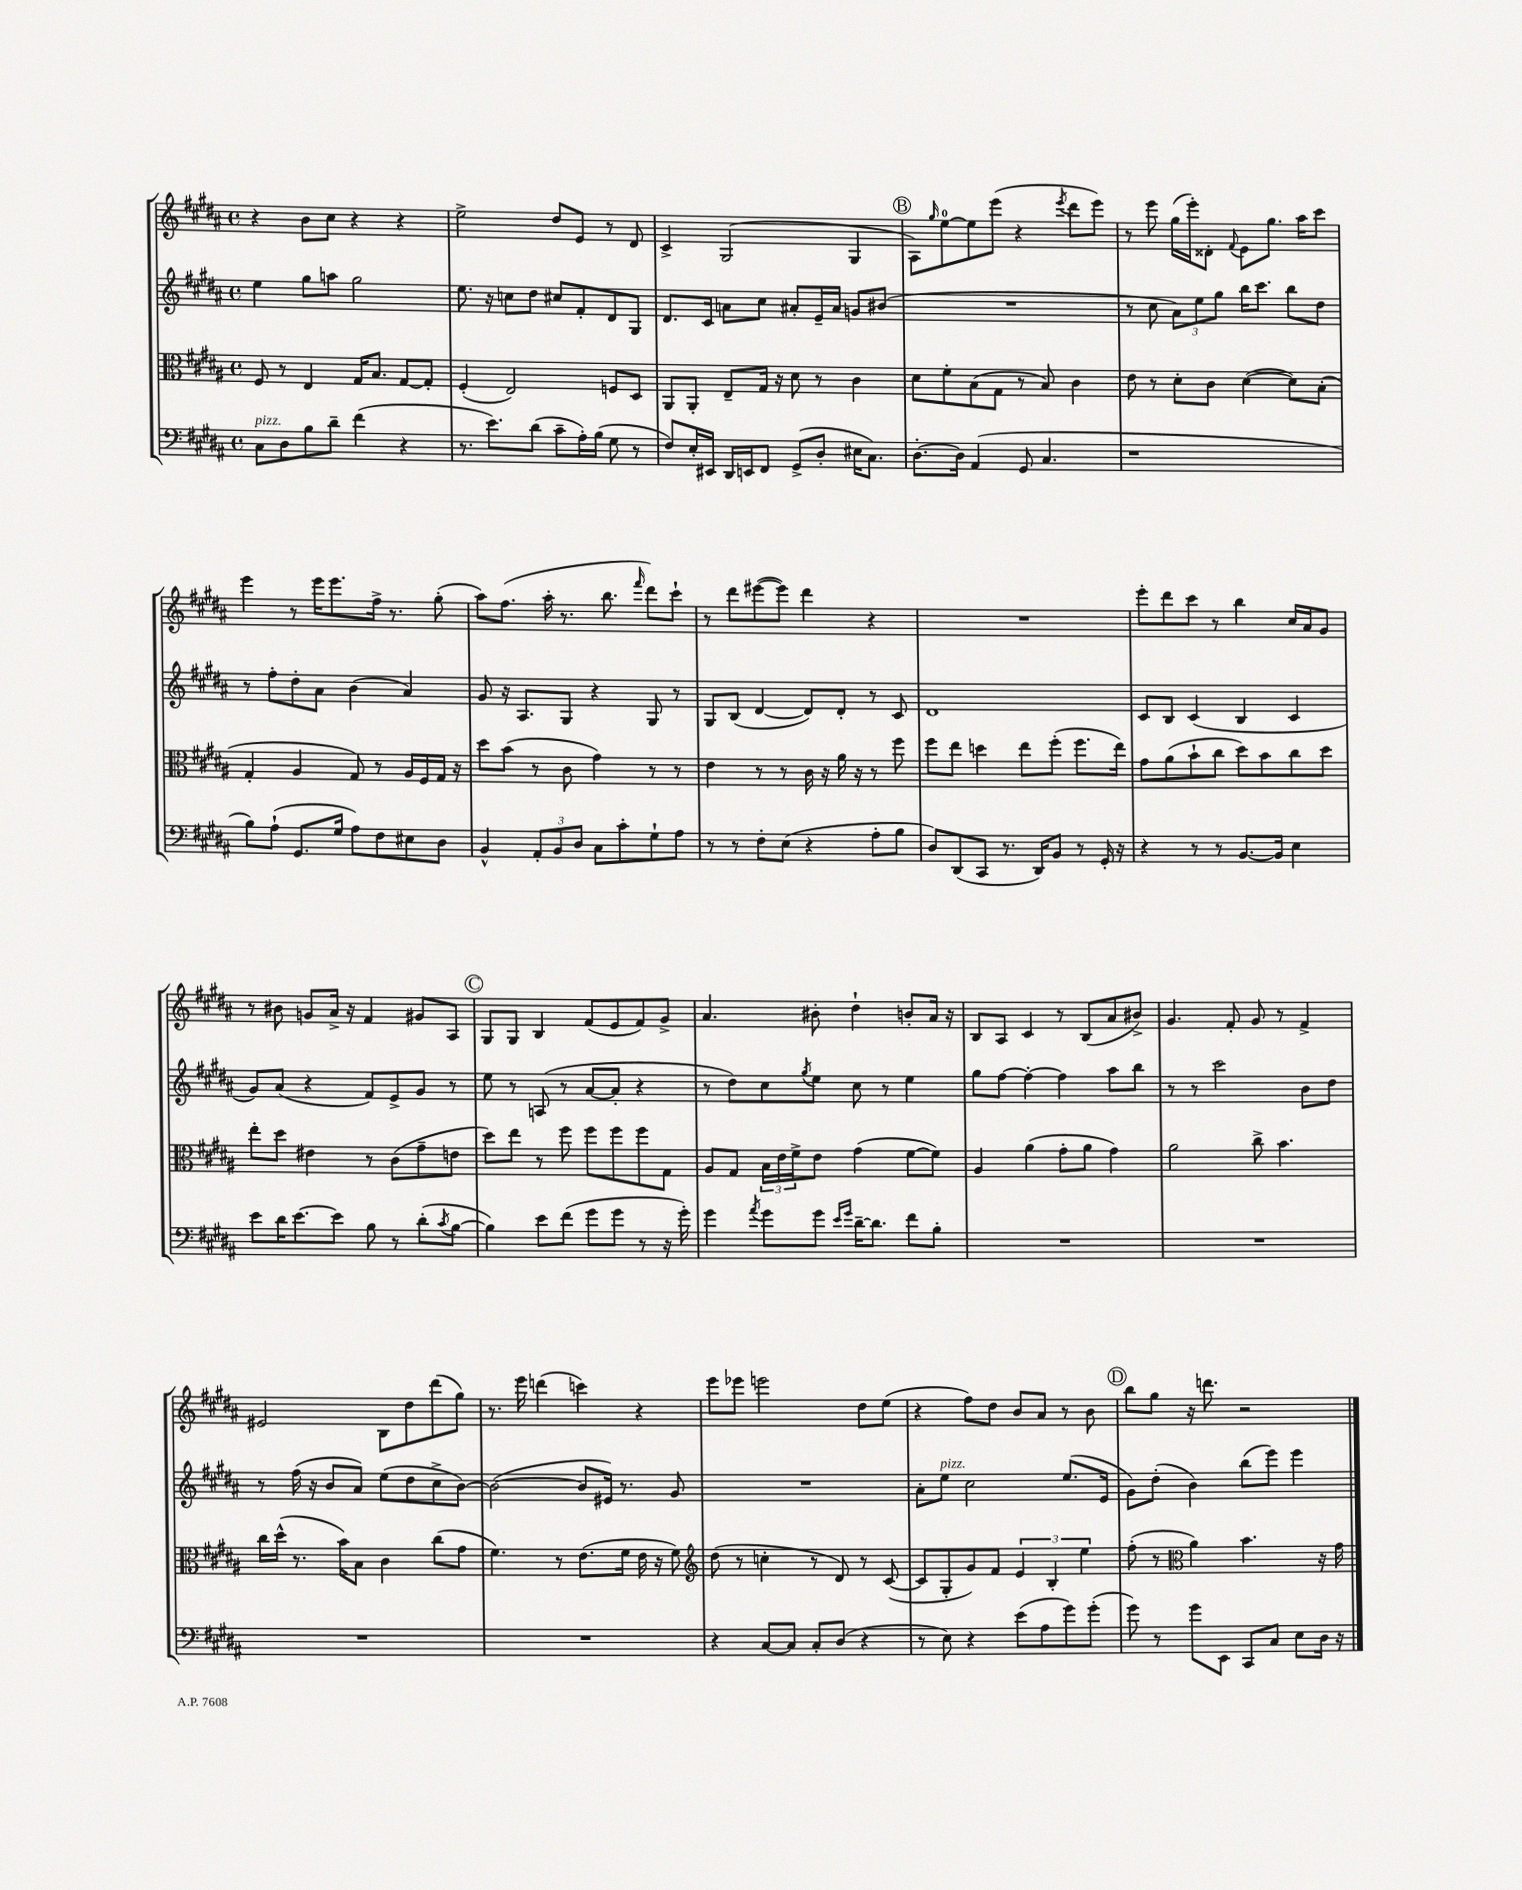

**kern	**kern	**kern	**kern
*part4	*part3	*part2	*part1
*staff4	*staff3	*staff2	*staff1
*clefF4	*clefC3	*clefG2	*clefG2
*k[f#c#g#d#a#]	*k[f#c#g#d#a#]	*k[f#c#g#d#a#]	*k[f#c#g#d#a#]
*M4/4	*M4/4	*M4/4	*M4/4
*met(c)	*met(c)	*met(c)	*met(c)
=10	=10	=10	=10
!LO:TX:a:i:t=pizz.	!	!	!
8C#\L	8F#/	4ee\	4r
8D#\	8r	.	.
8B\	4E/	8gg#\L	8b\L
8d#~\J	.	8aan\J	8cc#\J
(4f#\	16G#/KL	2gg#\	4r
.	8.B/J	.	.
4r	[8G#/L	.	4r
.	8G#'/J]	.	.
=11	=11	=11	=11
8.r	(4F#'/	8.ee\	2ee^\
8.e\L)	.	16r	.
.	2E/)	8ccn\L	.
(8d#\J	.	8dd#\J	.
8c#~\L	.	8cc#X/L	8dd#/L
16A#'\L)	.	8f#'/	8e/J
(16B\JJ	.	.	.
8G#\	8Fn/L	8d#/	8r
8r	8D#/J	8G#/J	8d#/
=12	=12	=12	=12
8F#/L)	8AA#/L	8.d#/L	4c#^/
16E'/L	8AA#'/J	.	.
16EE#X/JJ	.	16c#/Jk	.
16DD#/LL	8E~/L	8an\L	(2G#/
16EEn/J	.	.	.
8FF#/J	16G#/Jk	8cc#\J	.
.	16r	.	.
(8GG#^/L	8d#\	8a#X'/L	.
8D#'/J	8r	16e~/L	.
.	.	16a#/JJ	.
16E#X\KL	4c#\	8gn/L	4G#/
8.C#\J)	.	.	.
.	.	(8b#X/J	.
!!LO:REH:place=s1:t=B
=13	=13	=13	=13
[8.D#'\L	8d#\L	1r	8A#\L)
.	.	.	16qqgg#/
.	8f#'\	.	[8ee\
16D#\Jk]	.	.	.
(4AA#/	(8B\	.	8ee\]
.	8G#\J	.	(8eee\J
8GG#/	8r	.	4r
4.C#/	8B/)	.	.
.	.	.	8qeee/
.	4c#\	.	8ddd#\L
.	.	.	8eee\J)
=14	=14	=14	=14
1r	8e\	8r	8r
.	8r	8cc#\	8eee\
.	8d#'\L	12a#\L)	(16gg#\LL
.	.	.	16eee'\J)
.	.	12ee\	.
.	8c#\J	.	8d##X'\J
.	.	12gg#\J	.
.	.	.	8qqf#/
.	([4d#\	16bb\KL	8e\L
.	.	8.ccc#\J	.
.	.	.	8.gg#\J
.	8d#\L])	8bb\L	.
.	.	.	16aa#\KL
.	(8B'\J	8dd#\J	8ccc#\J
!!LO:LB:g=z
=15	=15	=15	=15
8B\L)	4G#'/	8r	4eee\
(8A#`\J	.	8ff#'\L	.
8.GG#/L	4A#/	8dd#'\	8r
.	.	8a#\J	16eee\KL
16G#/Jk	.	.	8.eee\
8A#\L)	8G#/)	(4b\	.
8F#\	8r	.	16ff#^\Jk
.	.	.	8.r
8E#X\	16A#/LL	4a#/)	.
.	16F#/	.	.
8D#\J	16G#/JJ	.	(8gg#'\
.	16r	.	.
=16	=16	=16	=16
4BB^^/	8dd#\L	8g#/	8aa#\L)
.	(8b\J	16r	(8.ff#\J
.	.	8.A#/L	.
12AA#'/L	8r	.	.
.	.	.	16aa#'\
12BB/	.	.	.
.	8c#\	8G#/J	8.r
12D#/J	.	.	.
8C#\L	4g#\)	4r	.
.	.	.	8.bb\
8c#'\	.	.	.
.	.	.	16qqfff#/
8G#`\	8r	8G#/	8ddd#\L)
8A#\J	8r	8r	8ccc#`\J
=17	=17	=17	=17
8r	4e\	8G#/L	8r
8r	.	(8B/J	8ddd#\L
8F#'\L	8r	[4d#/	([8eee#X\
(8E\J	8r	.	8eee#\J])
4r	16c#\	8d#/L])	4ddd#\
.	16r	.	.
.	16a#\	8d#'/J	.
.	16r	.	.
8A#'\L	8r	8r	4r
8B\J	8ff#\	8c#/	.
=18	=18	=18	=18
8D#/L)	8ff#\L	1d#	1r
(8DD#/	8ee\J	.	.
8CC#/J	4ddn\	.	.
8.r	.	.	.
.	8ee\L	.	.
16DD#/KL)	.	.	.
8BB/J	(8ff#'\J	.	.
8r	8.ff#\L	.	.
16GG#'/	.	.	.
16r	16ee\Jk)	.	.
=19	=19	=19	=19
4r	8g#\L	8c#/L	8eee'\L
.	(8a#\	8B/J	8ddd#\
8r	8b`\	(4c#/	8ccc#\J
8r	8cc#\J	.	8r
[8.BB/L	8dd#\L)	4B/	4bb\
.	8b\	.	.
16BB/Jk]	.	.	.
4E\	8cc#\	4c#/	16cc#/LL
.	.	.	16a#/J
.	8dd#\J	.	8g#/J
!!LO:LB:g=z
=20	=20	=20	=20
8e\L	8ee'\L	8g#/L)	8r
16d#\K	8dd#\J	(8a#/J	8b#X\
[8.e\	.	.	.
.	4e#X\	4r	8gn/L
8e\J]	.	.	16a#^/Jk
.	.	.	16r
8B\	8r	8f#/L)	4f#/
8r	(8c#\L	8e^/	.
(8d#'\L	8g#~\	8g#/J	8g#X/L
8qc#/	.	.	.
[8B\J	8en\J	8r	8A#/J
!!LO:REH:place=s1:t=C
=21	=21	=21	=21
4B\])	8dd#\L)	8ee\	8G#/L
.	8ee\J	8r	8G#/J
8e\L	8r	(8An/	4B/
(8f#\J	8ff#\	8r	.
8g#\L	8ff#\L	[8a#/L	(8f#/L
8g#\J	8ff#\	8a#'/J]	8e/
8r	8ff#\	4r	8f#/)
16r	8G#\J	.	8g#^/J
16g#'\)	.	.	.
=22	=22	=22	=22
4g#\	8A#/L	8r	4.a#/
.	8G#/J	8dd#\L)	.
8qa#/	.	.	.
8g#\L	24B\LL	8cc#\	.
.	24e\	.	.
.	24f#^\J	.	.
.	.	8qgg#/	.
8g#\J	8e\J	8ee\J	8b#X'\
16qqe/LL	.	.	.
16qqg#/JJ	.	.	.
[16d#~\KL	(4g#\	8cc#\	4dd#`\
8.d#\J]	.	.	.
.	.	8r	.
8f#\L	[8f#\L	4ee\	8bn'/L
8B'\J	8f#\J])	.	16a#/Jk
.	.	.	16r
=23	=23	=23	=23
1r	4A#/	8gg#\L	8B/L
.	.	[8ff#\J	8A#/J
.	(4a#\	4ff#'\_	4c#/
.	8g#'\L	4ff#\]	8r
.	8a#\J	.	(8B/L
.	4g#\)	8aa#\L	8a#/
.	.	8bb\J	8b#X^/J)
=24	=24	=24	=24
1r	2a#\	8r	4.g#/
.	.	8r	.
.	.	2ccc#\	.
.	.	.	8f#'/
.	8cc#^\	.	8g#/
.	4.b\	.	8r
.	.	8b\L	4f#^/
.	.	8dd#\J	.
!!LO:LB:g=z
=25	=25	=25	=25
1r	16cc#\LL	8r	2e#X/
.	(16dd#^^\JJ	.	.
.	8.r	(16ff#\	.
.	.	16r	.
.	.	8b/L	.
.	16b\KL)	.	.
.	8B\J	8a#/J)	.
.	4c#\	(8ee\L	8B\L
.	.	8dd#\	8dd#\
.	(8cc#\L	8cc#^\	(8ddd#\
.	8g#\J	[8b\J)	8gg#\J)
=26	=26	=26	=26
1r	4.f#\)	(2b\_	8.r
.	.	.	16eee\
.	.	.	(4dddn\
.	8r	.	.
.	(8.e\L	8b/L]	4cccn\)
.	.	16e#X/Jk)	.
.	16f#\Jk	8.r	.
.	16e\	.	4r
.	16r	.	.
.	8f#\)	8g#/	.
=27	=27	=27	=27
*	*clefG2	*	*
4r	(8dd#\	1r	8eee\L
.	8r	.	8eee-X\J
[8C#/L	4ccn'\	.	2eeen\
8C#/J]	.	.	.
8C#'/L	8r	.	.
(8D#/J	8d#/)	.	.
4r	8r	.	8dd#\L
.	([8c#/	.	(8ee\J
=28	=28	=28	=28
8r	8c#/L]	8a#'\L	4r
!	!	!LO:TX:a:i:t=pizz.	!
8E\)	8G#'/	8ee\J	.
4r	8g#/)	2cc#\	8ff#\L)
.	8f#/J	.	8dd#\J
(8e\L	6e/	.	8b/L
8A#\	.	.	8a#/J
.	6B'/	.	.
8g#\)	.	(8.ee/L	8r
.	6ee\	.	.
(8g#'\J	.	.	8b\
.	.	16e/Jk	.
!!LO:REH:place=s1:t=D
=29	=29	=29	=29
8g#\)	(8ff#'\	8g#\L)	8bb\L
8r	8r	(8dd#'\J	8gg#\J
*	*clefC3	*	*
8g#\L	4a#\)	4b\)	16r
.	.	.	8.dddn\
8EE\J	.	.	.
8CC#/L	4.b\	(8bb\L	2r
8C#/J	.	8eee\J)	.
8E\L	.	4eee\	.
16D#\Jk	16r	.	.
16r	16g#\	.	.
==	==	==	==
*-	*-	*-	*-
